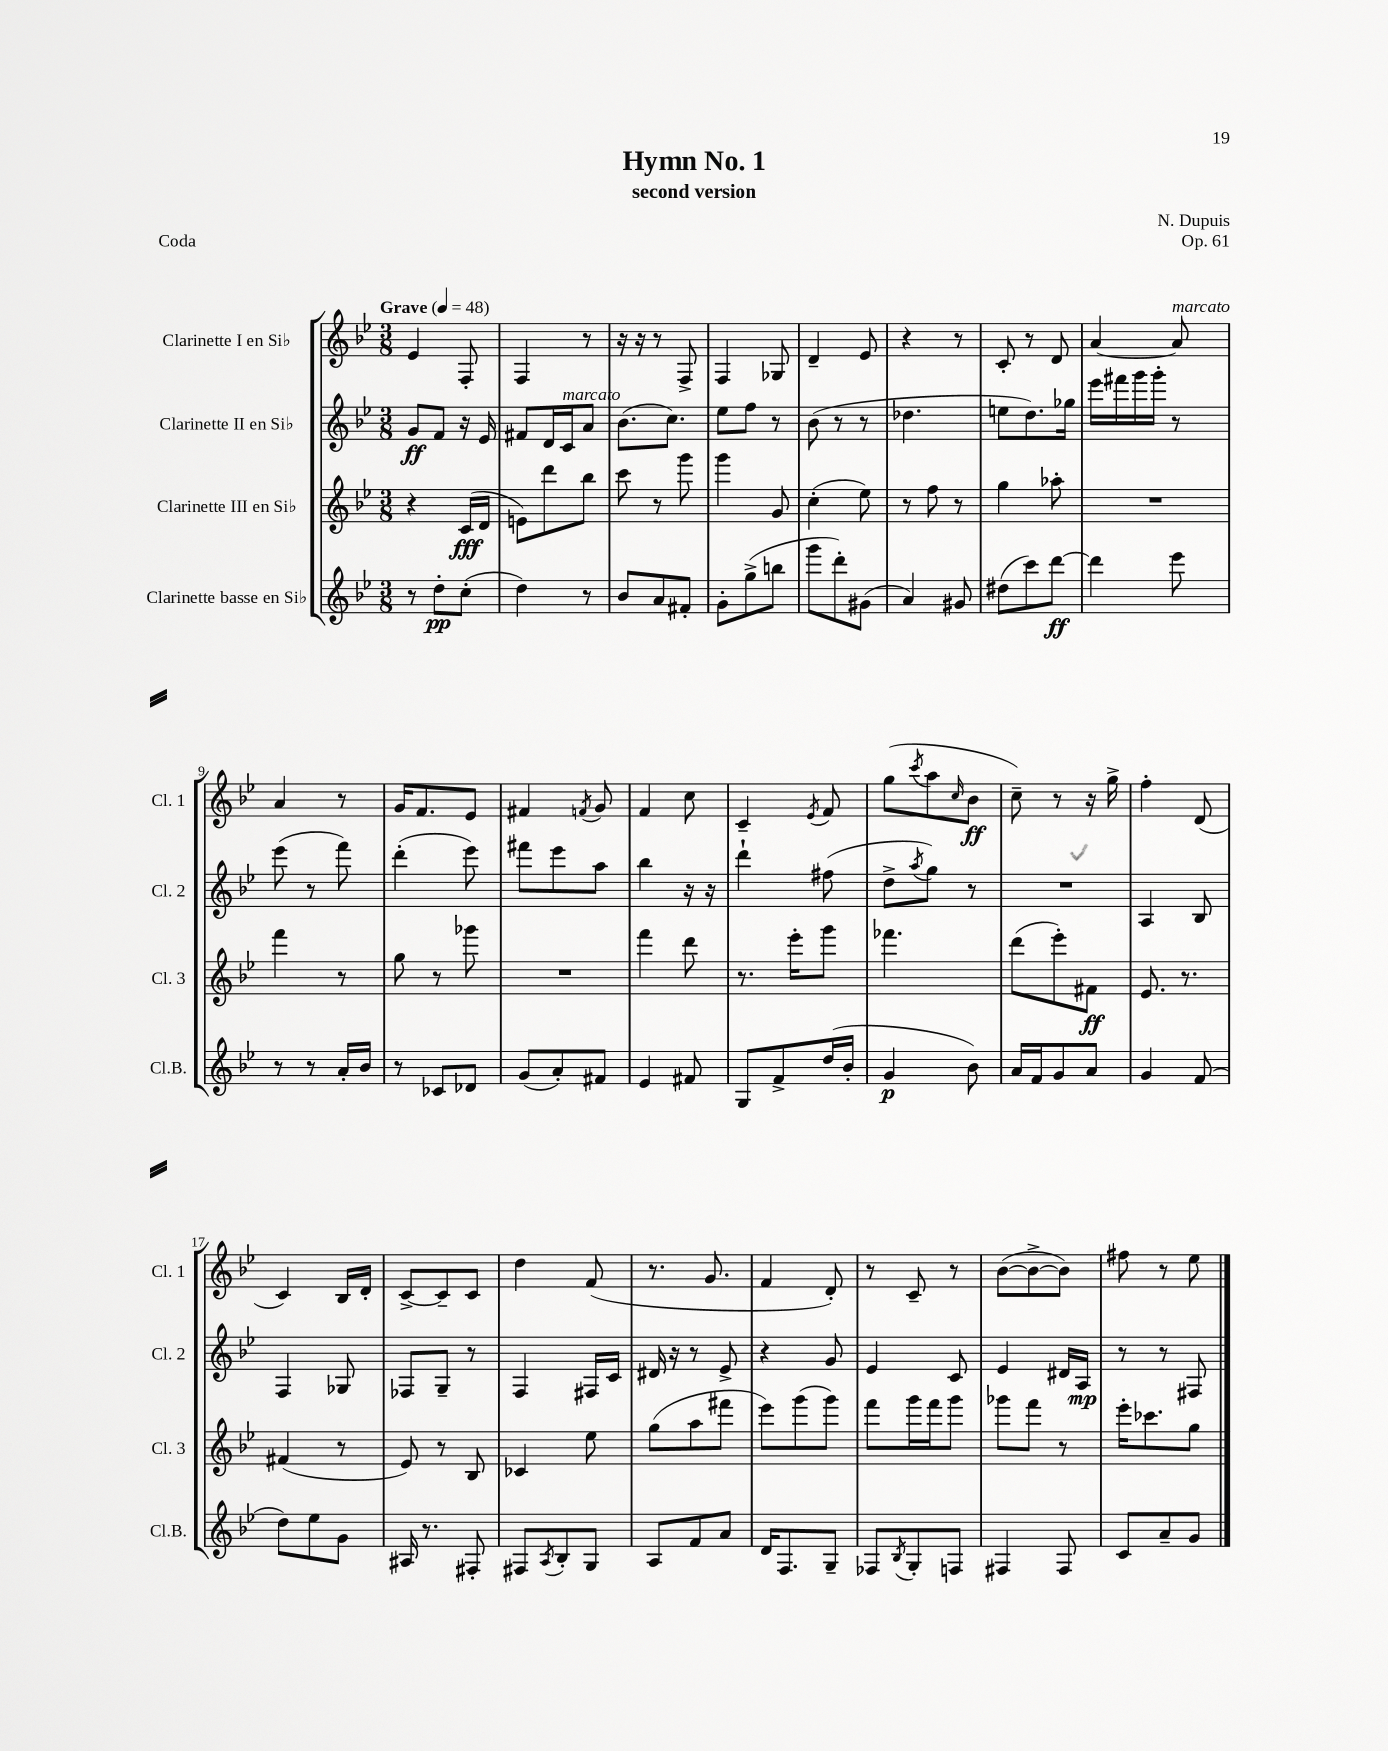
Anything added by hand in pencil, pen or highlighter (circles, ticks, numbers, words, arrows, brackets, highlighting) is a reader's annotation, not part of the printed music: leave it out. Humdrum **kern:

**kern	**kern	**kern	**kern
*staff4	*staff3	*staff2	*staff1
*clefG2	*clefG2	*clefG2	*clefG2
*k[b-e-]	*k[b-e-]	*k[b-e-]	*k[b-e-]
*M3/8	*M3/8	*M3/8	*M3/8
*MM48	*MM48	*MM48	*MM48
8r	4r	8g	4e-
8dd'	.	8f	.
(8cc'	(16c	16r	8F'
.	16d	16e-	.
=	=	=	=
4dd)	8e)	8f#	4F
.	8ddd	16d	.
.	.	16c	.
8r	8bb-	8a	8r
=	=	=	=
8b-	8ccc	(8.b-	16r
.	.	.	16r
8a	8r	.	8r
.	.	8.cc)	.
8f#'	8ggg	.	8F^
=	=	=	=
8g'	4ggg	8ee-	4F
(8gg^	.	8ff	.
8bb	8g	8r	8G-
=	=	=	=
8ggg	(4cc'	(8b-	4d~
8ddd')	.	8r	.
(8g#	8ee-)	8r	8e-
=	=	=	=
4a)	8r	4.dd-	4r
.	8ff	.	.
8g#	8r	.	8r
=	=	=	=
(8dd#	4gg	8ee	8c'
8ccc)	.	8.dd)	8r
[8ddd	8aa-'	.	8d
.	.	16gg-	.
=	=	=	=
4ddd]	4.r	16eee-	[4a
.	.	16fff#	.
.	.	16ggg	.
.	.	16ggg'	.
8eee-	.	8r	8a]
=	=	=	=
8r	4fff	(8eee-	4a
8r	.	8r	.
16a'	8r	8fff)	8r
16b-	.	.	.
=	=	=	=
8r	8gg	(4ddd'	16g
.	.	.	8.f
8c-	8r	.	.
8d-	8ggg-	8eee-)	8e-
=	=	=	=
(8g	4.r	8fff#	4f#
8a')	.	8eee-	.
.	.	.	8qf
8f#	.	8aa	8g
=	=	=	=
4e-	4fff	4bb-	4f
8f#	8ddd	16r	8cc
.	.	16r	.
=	=	=	=
8G	8.r	4ddd`	4c~
8f^	.	.	.
.	16eee-'	.	.
.	.	.	8qe-
(16dd	8ggg	(8ff#	8f
16b-'	.	.	.
=	=	=	=
4g	4.fff-	8dd^	(8gg
.	.	8qaa	8qccc
.	.	8gg)	8aa
.	.	.	16qqcc
8b-)	.	8r	8b-
=	=	=	=
16a	(8ddd	4.r	8cc~)
16f	.	.	.
8g	8eee-')	.	8r
8a	8f#	.	16r
.	.	.	16gg^
=	=	=	=
4g	8.e-	4A	4ff'
.	8.r	.	.
(8f	.	8B-	(8d
=	=	=	=
8dd)	(4f#	4F	4c)
8ee-	.	.	.
8g	8r	8G-	16B-
.	.	.	16d'
=	=	=	=
16A#	8e-)	8F-	[8c^
8.r	.	.	.
.	8r	8G~	8c~]
8F#'	8B-	8r	8c
=	=	=	=
8F#	4c-	4F	4dd
8qA	.	.	.
8B-'	.	.	.
8G	8ee-	16F#	(8f
.	.	16c	.
=	=	=	=
8A	(8gg	16d#	8.r
.	.	16r	.
8f	8aa	8r	.
.	.	.	8.g
8a	8fff#	8e-^	.
=	=	=	=
16d	8eee-)	4r	4f
8.F	.	.	.
.	(8ggg	.	.
8G~	8ggg)	8g	8d')
=	=	=	=
8F-	8fff	4e-	8r
8qB-	.	.	.
8G'	16ggg	.	8c~
.	16fff	.	.
8F	8ggg	8c	8r
=	=	=	=
4F#	8ggg-	4e-	([8b-
.	8fff	.	8b-^_
8F#	8r	16d#	8b-])
.	.	16A	.
=	=	=	=
8c	16eee-'	8r	8ff#
.	8.ccc-	.	.
8a~	.	8r	8r
8g	8gg	8F#	8ee-
==	==	==	==
*-	*-	*-	*-
